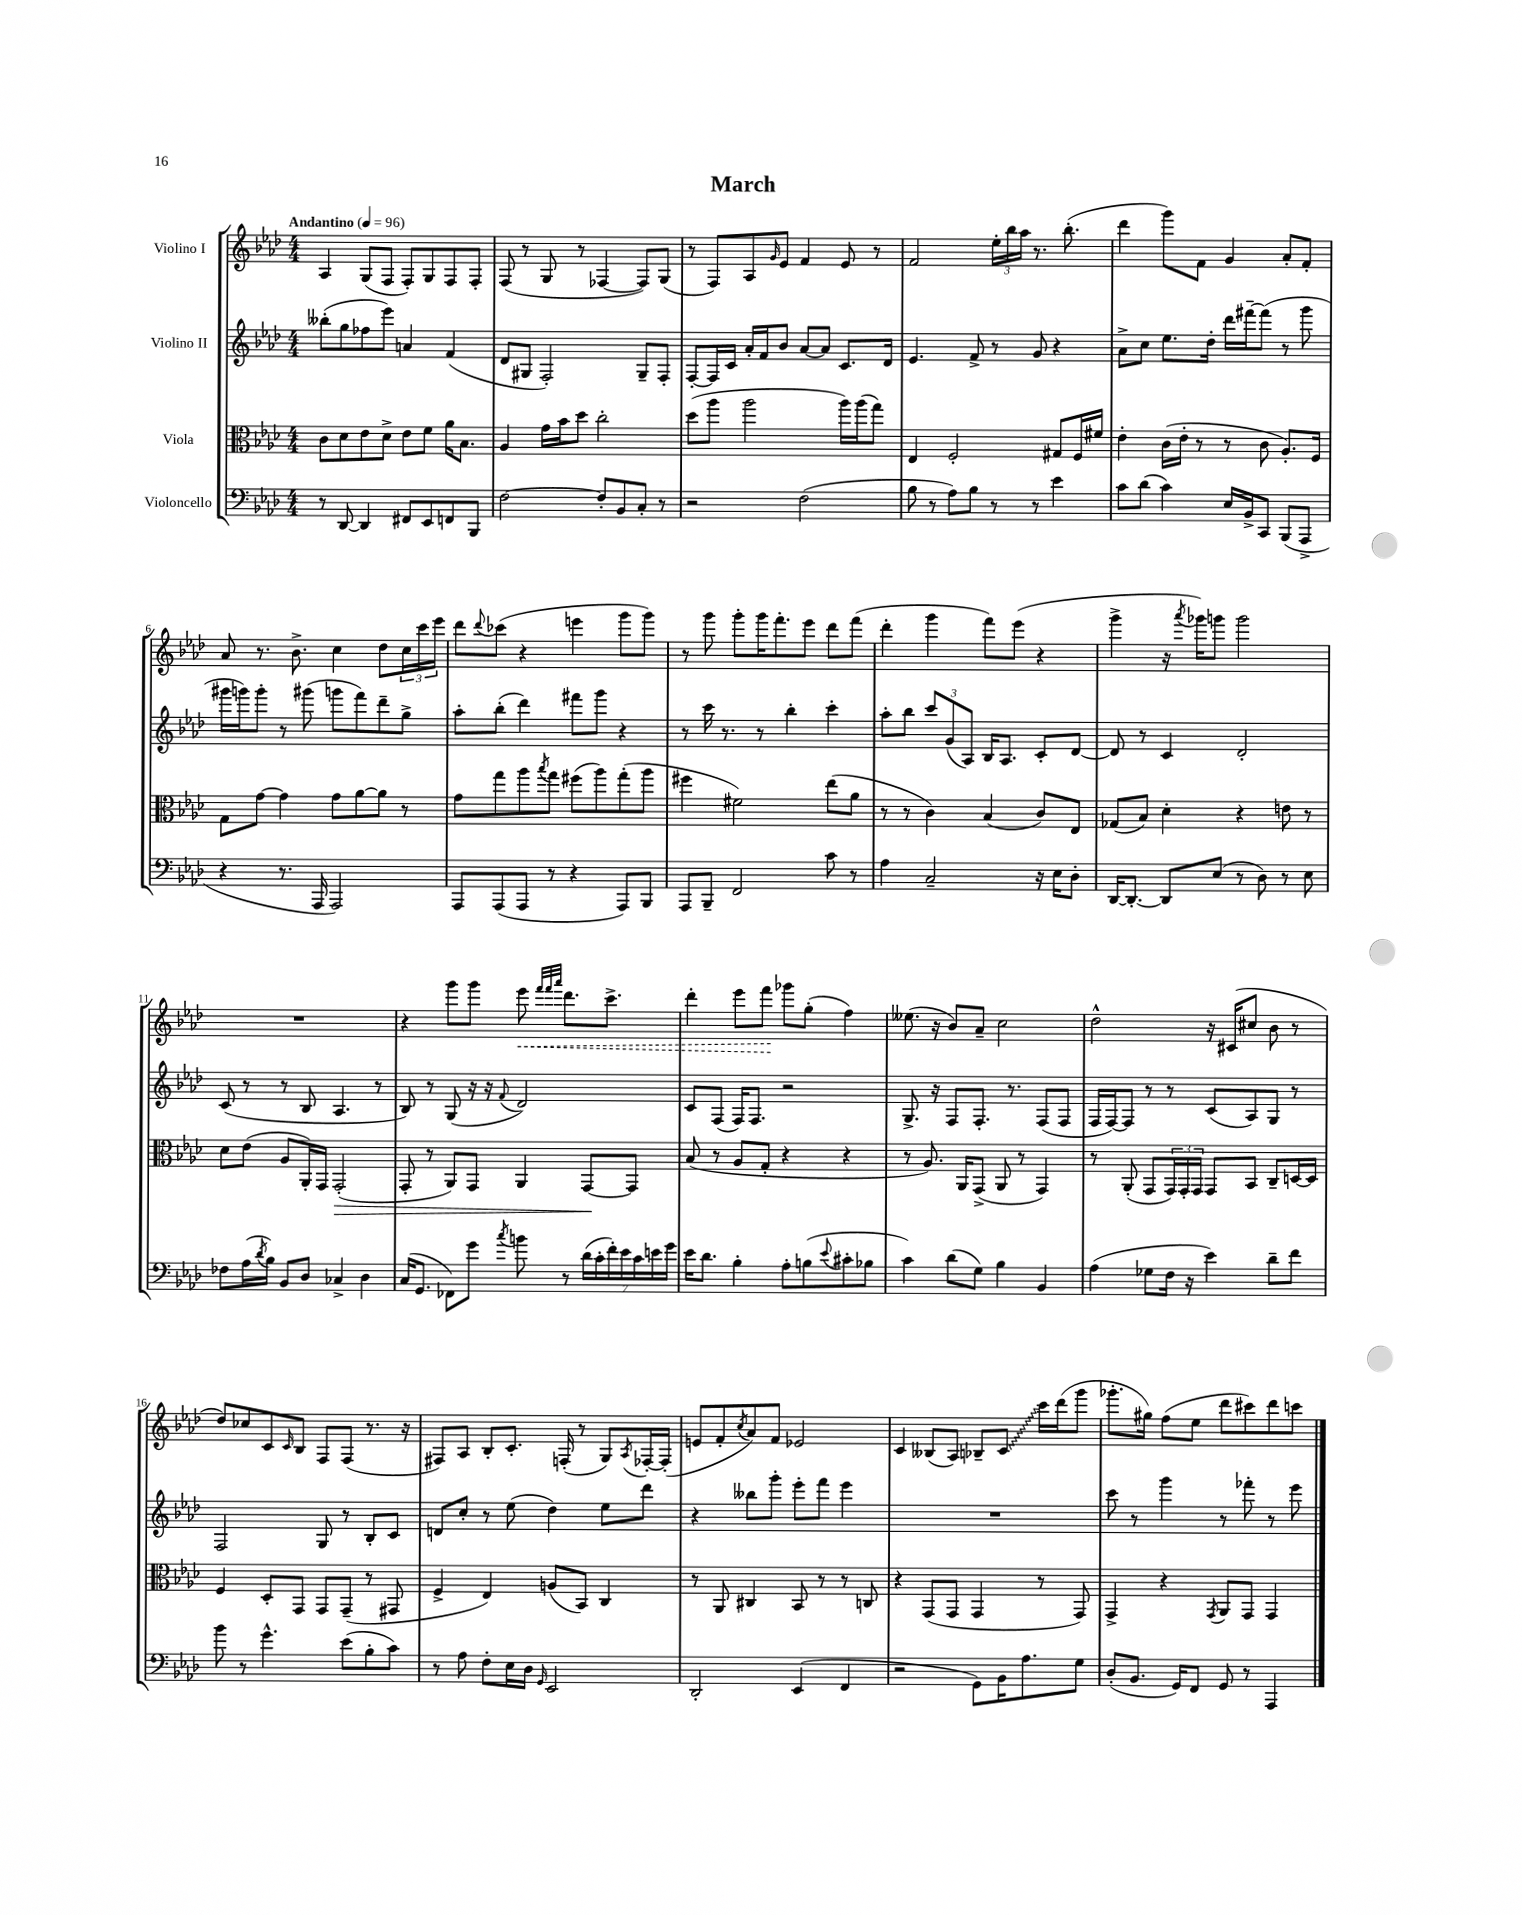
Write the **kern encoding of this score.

**kern	**kern	**kern	**kern
*staff4	*staff3	*staff2	*staff1
*clefF4	*clefC3	*clefG2	*clefG2
*k[b-e-a-d-]	*k[b-e-a-d-]	*k[b-e-a-d-]	*k[b-e-a-d-]
*M4/4	*M4/4	*M4/4	*M4/4
*MM96	*MM96	*MM96	*MM96
8r	8c\L	(8bb--'\L	4A-/
[8DD-/	8d-\	8gg\	.
4DD-/]	8e-\	8ff-\	(8G/L
.	8d-^\J	8eee-\J)	8F/J
8FF#/L	8e-\L	4a/	8F'/L)
8EE-/	8f\J	.	8G/
8FF/	16a-\LK	(4f/	8F/
.	8.B-\J	.	.
8BBB-/J	.	.	8F'/J
=	=	=	=
[2F\	4A-/	8d-/L	(8F/
.	.	8G#/J	8r
.	16g\LL	2F'/)	8G/
.	16b-\J	.	.
.	8dd-\J	.	8r
8F'/]L	2cc'\	.	[4F-/
8BB-/	.	.	.
8C'/J	.	8G#~/L	8F-/]L)
8r	.	8F'/J	(8G/J
=	=	=	=
2r	(8dd-\L	[8F'/L	8r
.	8aa-\J	16F/]L	8F/L)
.	.	16c/JJ	.
.	2aa-\	16a-'/LL	8A-/
.	.	16f/J	.
.	.	.	16qqg/
.	.	8b-/J	8e-/J
(2F\	.	[8a-/L	4f/
.	.	8a-/]J	.
.	16aa-\LL)	8.c/L	8e-/
.	(16aa-\J	.	.
.	8gg\J)	.	8r
.	.	16d-/Jk	.
=	=	=	=
8B-\	4E-/	4.e-/	2f/
8r	.	.	.
8A-\L)	2F'/	.	.
8B-\J	.	8f^/	.
8r	.	8r	24ee-'\LL
.	.	.	24bb-\
.	.	.	24aa-\JJ
8r	.	8g/	8.r
4e-\	8G#/L	4r	.
.	.	.	(8.bb-'\
.	16F/L	.	.
.	16f#/JJ	.	.
=	=	=	=
8c\L	4e-'\	8a-^\L	4ddd-\
(8d-\J	.	8cc\J	.
4c\)	(16c\LL	8.ee-\L	8ggg\L)
.	16e-'\JJ	.	.
.	8r	.	8f\J
.	.	16dd-'\Jk	.
16E-/LL	8r	16ddd-\LL	4g/
16BB-^/J	.	[16fff#~\J	.
8CC/J	8c\	(8fff#\]J	.
(8BBB-/L	8.A-'/L)	8r	8a-'/L
8AAA-^/J	.	8ggg\	8f'/J
.	16F/Jk	.	.
=	=	=	=
4r	8G\L	16ggg#\LL	8a-/
.	.	16ggg\J)	.
.	[8g\J	8ggg'\J	8.r
8.r	4g\]	8r	.
.	.	.	8.b-^\
.	.	(8ggg#\	.
16AAA-/	.	.	.
2AAA-/)	8g\L	8ggg\L	4cc\
.	[8a-\	8fff\)	.
.	8a-\]J	8ddd-~\	8dd-\L
.	8r	8gg^\J	24cc\L
.	.	.	24ccc\
.	.	.	24eee-\JJ
=	=	=	=
8AAA-/L	8g\L	8aa-'\L	8ddd-\L
.	.	.	8qqddd-/
(8AAA-/	8gg\	(8bb-'\J	(8ccc-\J
8AAA-/J	8aa-\	4ddd-\)	4r
.	8qbb-/	.	.
8r	8gg\J	.	.
4r	(8ff#\L	8fff#\L	4eee\
.	8aa-\)	8ggg\J	.
8AAA-/L)	(8gg'\	4r	8ggg\L
8BBB-/J	8aa-\J	.	8ggg\J)
=	=	=	=
8AAA-/L	4ff#\	8r	8r
8BBB-~/J	.	16ccc\	8ggg\
.	.	8.r	.
2FF/	2f#\)	.	8ggg'\L
.	.	8r	16ggg\K
.	.	.	8.fff'\
.	.	4bb-'\	.
.	.	.	8eee-\J
8c\	(8ee-\L	4ccc'\	8ddd-\L
8r	8a-\J	.	(8fff\J
=	=	=	=
4A-\	8r	8aa-'\L	4ddd-'\
.	8r	8bb-\J	.
2C~/	4c\)	12ccc/L	4ggg\
.	.	(12g/	.
.	.	12A-/J)	.
.	(4B-/	16B-/LK	8fff\L)
.	.	8.A-/J	.
.	.	.	(8eee-\J
16r	8c/L)	8c'/L	4r
16E-\LK	.	.	.
8D-'\J	8E-/J	[8d-/J	.
=	=	=	=
[16DD-/LK	(8G-/L	8d-/]	4ggg^\
8.DD-'/_J	.	.	.
.	8B-/J)	8r	.
8DD-/]L	4d-'\	4c/	16r
.	.	.	8qaaa-/
.	.	.	16ggg-\LK)
(8E-/J	.	.	8ggg\J
8r	4r	2d-'/	2ggg\
8D-\)	.	.	.
8r	8e\	.	.
8E-\	8r	.	.
=	=	=	=
8F-\L	8d-\L	(8c/	1r
(16A-\L	(8e-\J	8r	.
8qd-/	.	.	.
16B-\JJ)	.	.	.
8BB-/L	8A-/L	8r	.
8D-/J	16AA-'/L)	8B-/	.
.	16GG/JJ	.	.
4C-^/	(2GG'/	4.A-/	.
4D-\	.	.	.
.	.	8r	.
=	=	=	=
(16C/LK	8GG'/	8B-/)	4r
8.GG/J	.	.	.
.	8r	8r	.
8FF-\L)	8AA-/L)	(8G/	8ggg\L
8g\J	8GG/J	16r	8ggg\J
.	.	16r	.
8qcc/	.	8qqf/	.
8b\	4AA-/	2d-/)	8eee-\
.	.	.	32qqfff/LLL
.	.	.	32qqfff/
.	.	.	32qqaaa-/JJJ
8r	.	.	8.ddd-\L
(28d-\LL	[8GG/L	.	.
28c'\	.	.	.
.	.	.	8.ccc^\J
28f'\)	.	.	.
28e-\	.	.	.
.	8GG/]J	.	.
28c\	.	.	.
28e\	.	.	.
28g\JJ	.	.	.
=	=	=	=
16e-\LK	(8B-/	8c/L	4ddd-'\
8.d-\J	.	.	.
.	8r	(8F/J	.
4B-'\	8A-/L	16F/LK)	8eee-\L
.	.	8.F/J	.
.	8G'/J	.	8fff\J
8A-'\L	4r	2r	8ggg-\L
(8B\	.	.	(8gg'\J
8qqe-/	.	.	.
8c#'\	4r	.	4ff\)
8B-\J	.	.	.
=	=	=	=
4c\)	8r	8.G^/	(8.ee--\
.	8.A-/)	.	.
.	.	16r	16r
(8d-\L	.	8F/L	8b-/L)
.	16AA-/LK	.	.
8G\J)	(8GG^/J	8.F'/J	8a-~/J
4B-\	8AA-/	.	2cc\
.	.	8.r	.
.	8r	.	.
4BB-/	4GG/)	(8F/L	.
.	.	8F/J	.
=	=	=	=
(4A-\	8r	16F/LL	2dd-^^\
.	.	[16F/J)	.
.	(8AA-'/	8F/]J	.
8G-\L	8GG/L	8r	.
16F\Jk	24GG/L)	8r	.
.	24GG'/	.	.
16r	.	.	.
.	24GG/JJ	.	.
4e-\)	8GG/L	(8c/L	16r
.	.	.	(16c#/LK
.	8BB-/J	8A-/)	8cc#/J
8d-~\L	8C~/L	8G/J	8b-\
8f\J	[16D/L	8r	8r
.	16D/]JJ	.	.
=	=	=	=
8b-\	4F/	2F/	8dd-/L)
8r	.	.	8cc-/
4.g^^\	8D-'/L	.	8c/
.	.	.	16qqc/
.	8GG/J	.	8B-/J
.	8GG/L	8G/	8F/L
(8e-\L	(8GG~/J	8r	(8F/J
8B-'\	8r	8B-'/L	8.r
8c\J)	8GG#/	8c/J	.
.	.	.	16r
=	=	=	=
8r	4F^/	8d/L	8F#/L)
8A-\	.	8cc'/J	8A-/J
8F'\L	4E-/)	8r	8B-'/L
16E-\L	.	(8ee-\	8.c'/J
16D-\JJ	.	.	.
16qqGG/	.	.	.
2EE-/	(8A/L	4dd-\)	.
.	.	.	(16F'/
.	8BB-/J)	.	8r
.	4C/	8ee-\L	8G/L)
.	.	.	8qA-/
.	.	8ddd-\J	[16F-'/L
.	.	.	(16F-'/]JJ
=	=	=	=
2DD-'/	8r	4r	8e/L
.	8AA-/	.	8f'/
.	.	.	8qcc/
.	4C#/	8bb--\L	8a-/)
.	.	8ggg'\J	8f/J
(4EE-/	8BB-/	8eee-'\L	2e-/
.	8r	8fff\J	.
4FF/	8r	4eee-\	.
.	8C/	.	.
=	=	=	=
2r	4r	1r	4c/
.	(8GG/L	.	(8B--/L
.	8GG/J	.	8A-/J)
8GG\L)	4GG/	.	8B-~/L
16BB-\K	.	.	8c/J
8.A-\	.	.	.
.	8r	.	16ccc\LL
.	.	.	(16ddd-\J
8G\J	8GG/)	.	8ggg\J
=	=	=	=
(8D-'/L	4GG^/	8ccc\	8.ggg-'\L
8.BB-/J	.	8r	.
.	.	.	16gg#\Jk)
.	4r	4ggg\	(8ff\L
16GG/LK)	.	.	.
8FF/J	.	.	8ee-\J
.	8qGG/	.	.
8GG/	8AA-/L	8r	8ddd-\L
8r	8GG/J	8fff-'\	8ccc#\)
4AAA-/	4GG/	8r	8ddd-\
.	.	8eee-\	8ccc\J
==	==	==	==
*-	*-	*-	*-
